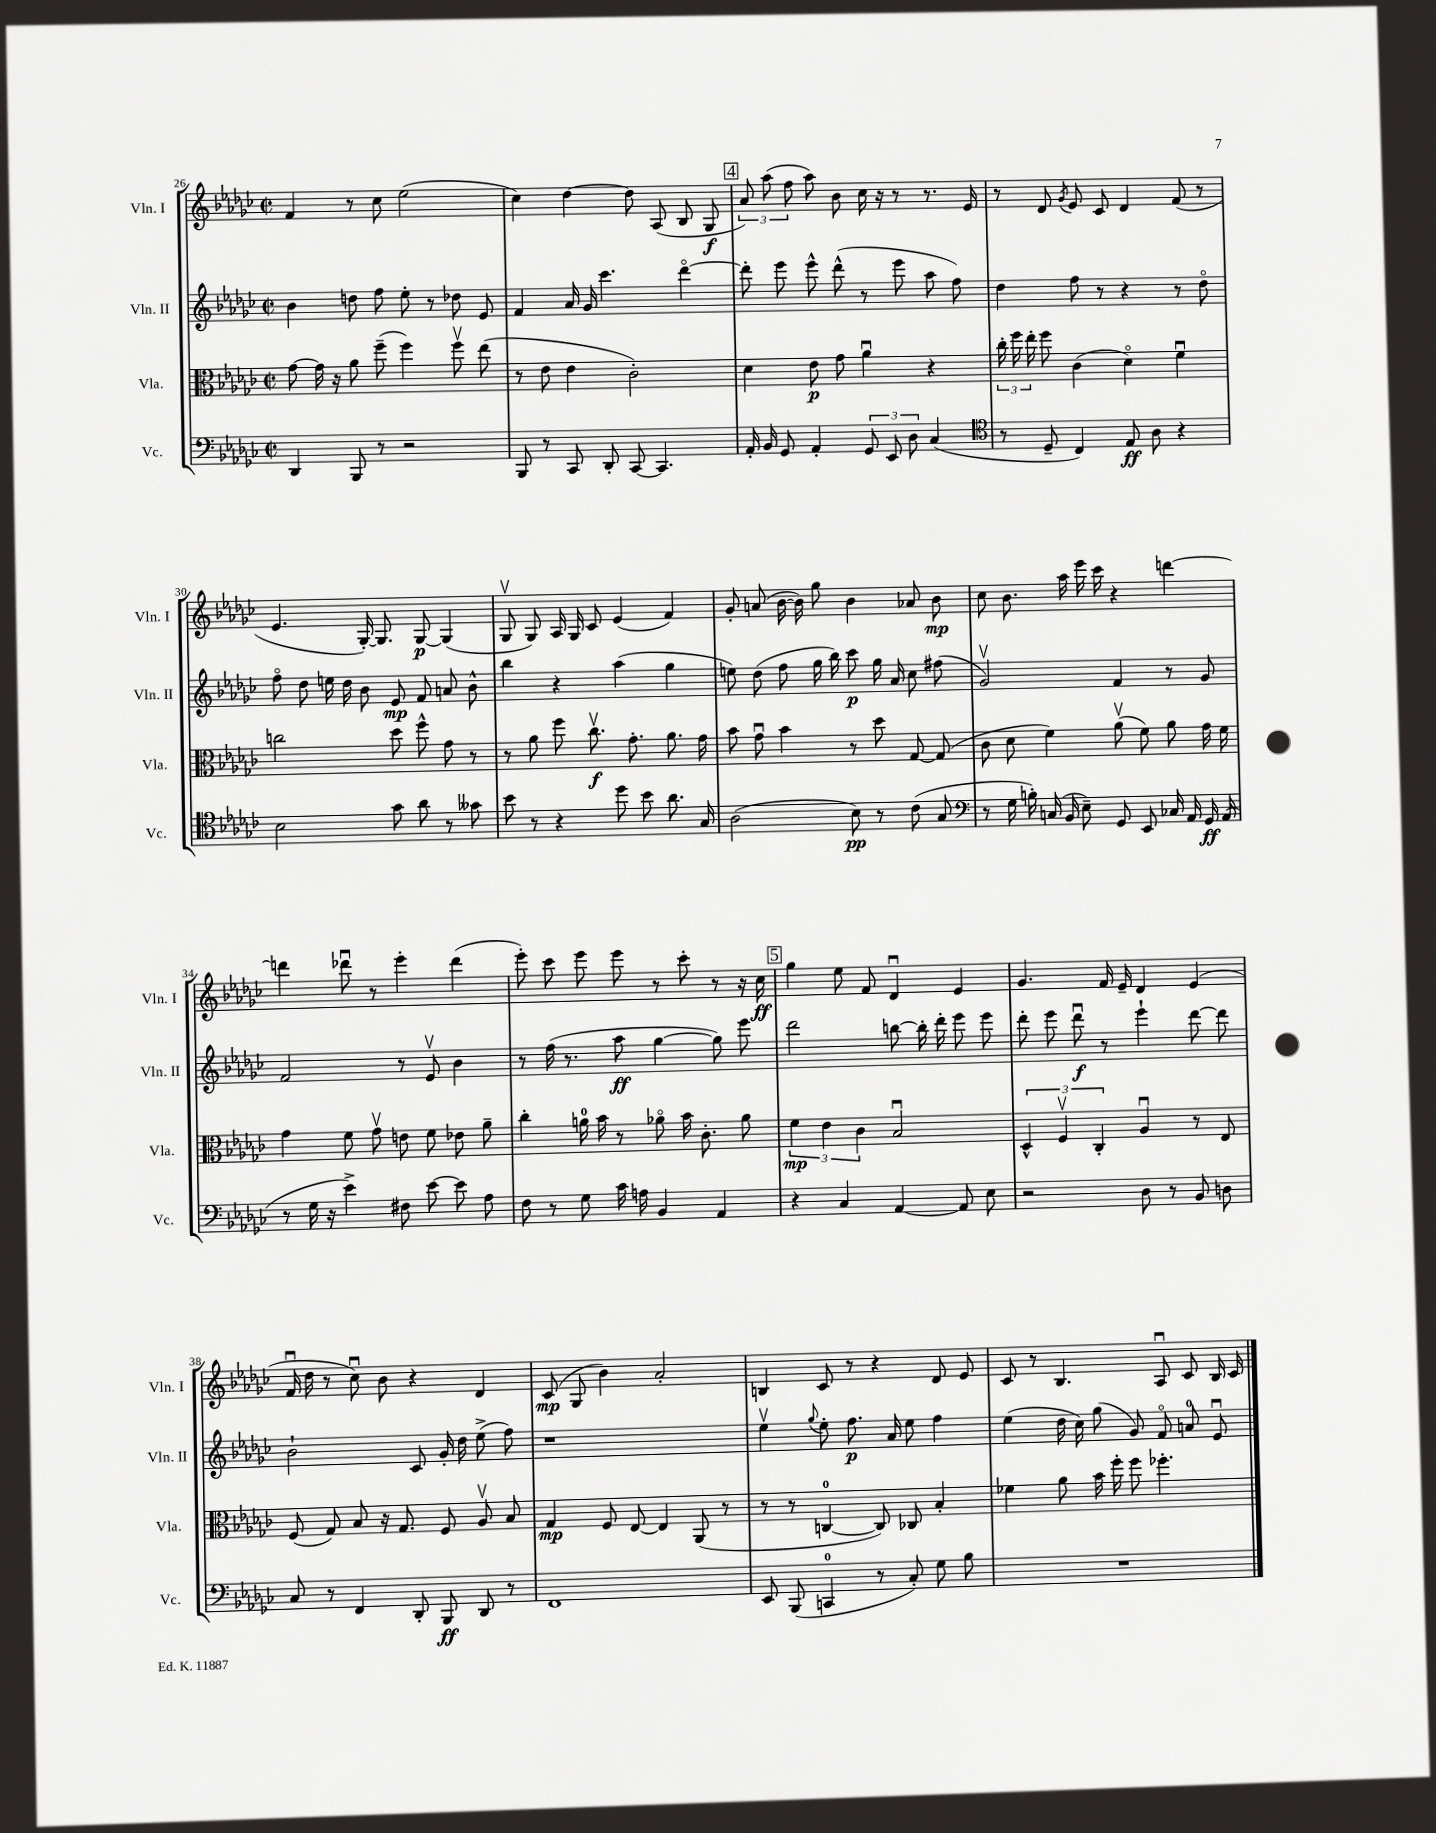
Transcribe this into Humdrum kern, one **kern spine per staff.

**kern	**dynam	**kern	**dynam	**kern	**dynam	**kern	**dynam
*part4	*part4	*part3	*part3	*part2	*part2	*part1	*part1
*staff4	*staff4	*staff3	*staff3	*staff2	*staff2	*staff1	*staff1
*I"Vc.	*	*I"Vla.	*	*I"Vln. II	*	*I"Vln. I	*
*I'Vc.	*	*I'Vla.	*	*I'Vln. II	*	*I'Vln. I	*
*clefF4	*	*clefC3	*	*clefG2	*	*clefG2	*
*k[b-e-a-d-g-c-]	*	*k[b-e-a-d-g-c-]	*	*k[b-e-a-d-g-c-]	*	*k[b-e-a-d-g-c-]	*
*M2/2	*	*M2/2	*	*M2/2	*	*M2/2	*
*met(c|)	*	*met(c|)	*	*met(c|)	*	*met(c|)	*
=26	=26	=26	=26	=26	=26	=26	=26
4DD-/	.	[8g-\	.	4b-\	.	4f/	.
.	.	16g-\]	.	.	.	.	.
.	.	16r	.	.	.	.	.
8BBB-/	.	8a-\	.	8ddn\	.	8r	.
8r	.	(8ff~\	.	8ff\	.	8cc-\	.
2r	.	4ff\)	.	8ee-'\	.	(2ee-\	.
.	.	.	.	8r	.	.	.
.	.	8ffv\	.	8dd-X\	.	.	.
.	.	(8ee-\	.	8e-/	.	.	.
=27	=27	=27	=27	=27	=27	=27	=27
8BBB-/	.	8r	.	4f/	.	4cc-\)	.
8r	.	8e-\	.	.	.	.	.
8CC-/	.	4e-\	.	16a-/	.	[4dd-\	.
.	.	.	.	16g-/	.	.	.
8DD-'/	.	.	.	4.ccc-\	.	.	.
[8CC-/	.	2c-'\)	.	.	.	8dd-\]	.
4.CC-/]	.	.	.	.	.	(8A-/	.
.	.	.	.	[4ddd-\	.	8B-/	.
.	.	.	.	.	.	8G-/	f
!!LO:REH:place=s1:t=4
=28	=28	=28	=28	=28	=28	=28	=28
16AA-'/	.	4d-\	.	8ddd-'\]	.	12a-/)	.
16BB-/	.	.	.	.	.	.	.
.	.	.	.	.	.	(12aa-\	.
8GG-/	.	.	.	8eee-\	.	.	.
.	.	.	.	.	.	12ff\	.
4AA-'/	.	8e-\	p	8eee-^^\	.	8aa-\)	.
.	.	8g-\	.	(8ddd-^^\	.	8b-\	.
12GG-/	.	4a-u\	.	8r	.	16cc-\	.
.	.	.	.	.	.	16r	.
12EE-/	.	.	.	.	.	.	.
.	.	.	.	8eee-\	.	8r	.
12D-\	.	.	.	.	.	.	.
(4C-/	.	4r	.	8aa-\	.	8.r	.
.	.	.	.	8ff\)	.	.	.
.	.	.	.	.	.	16e-/	.
=29	=29	=29	=29	=29	=29	=29	=29
*clefC4	*	*	*	*	*	*	*
8r	.	24cc-'\	.	4dd-\	.	8r	.
.	.	24ff\	.	.	.	.	.
.	.	24ee-'\	.	.	.	.	.
8D-~/	.	8ff\	.	.	.	8d-/	.
.	.	.	.	.	.	8qg-/	.
4C-/)	.	(4c-\	.	8ff\	.	8e-/	.
.	.	.	.	8r	.	8c-/	.
8E-/	ff	4d-\)	.	4r	.	4d-/	.
8A-\	.	.	.	.	.	.	.
4r	.	4fu\	.	8r	.	(8f/	.
.	.	.	.	8dd-\	.	8r	.
!!LO:LB:g=z
=30	=30	=30	=30	=30	=30	=30	=30
2B-\	.	2ccn\	.	8ff\	.	4.e-/	.
.	.	.	.	8dd-\	.	.	.
.	.	.	.	16een\	.	.	.
.	.	.	.	16dd-\	.	.	.
.	.	.	.	8b-\	.	[16G-'/)	.
.	.	.	.	.	.	8.G-/]	.
8g-\	.	8dd-\	.	8e-/	mp	.	.
8a-\	.	8ff^^\	.	8f/	.	[8G-/	p
8r	.	8g-\	.	8an/	.	(4G-/]	.
8g--X\	.	8r	.	8b-^^\	.	.	.
=31	=31	=31	=31	=31	=31	=31	=31
8b-\	.	8r	.	4bb-\	.	8G-v/	.
8r	.	8a-\	.	.	.	8G-/)	.
4r	.	8ff\	.	4r	.	16A-/	.
.	.	.	.	.	.	16G-/	.
.	.	8.cc-v\	f	.	.	8c-/	.
8dd-\	.	.	.	(4aa-\	.	(4e-/	.
.	.	8.g-'\	.	.	.	.	.
8b-\	.	.	.	.	.	.	.
8.a-\	.	8.a-\	.	4gg-\	.	4f/)	.
16G-/	.	16g-\	.	.	.	.	.
=32	=32	=32	=32	=32	=32	=32	=32
(2A-\	.	8b-\	.	8een\)	.	8g-'/	.
.	.	8g-u\	.	(8dd-\	.	(8an/	.
.	.	4b-\	.	8ff\	.	[16b-\	.
.	.	.	.	.	.	16b-\])	.
.	.	.	.	16gg-\	.	8gg-\	.
.	.	.	.	16bb-\)	.	.	.
8B-\)	pp	8r	.	8ccc-\	p	4b-\	.
8r	.	8dd-\	.	16gg-\	.	.	.
.	.	.	.	16a-/	.	.	.
(8c-\	.	[8G-/	.	8cc-\	.	8a-X/	.
8G-/	.	(8G-/]	.	(8ff#X\	.	8b-\	mp
=33	=33	=33	=33	=33	=33	=33	=33
*clefF4	*	*	*	*	*	*	*
8r	.	8c-\	.	2g-v/)	.	8cc-\	.
16G-\	.	8d-\	.	.	.	8.b-\	.
16Bn'\)	.	.	.	.	.	.	.
(16Cn/	.	4f\)	.	.	.	.	.
16BB-/	.	.	.	.	.	16aa-\	.
8E-~\)	.	.	.	.	.	16eee-\	.
.	.	.	.	.	.	16ccc-\	.
8GG-/	.	(8a-v\	.	4f/	.	4r	.
8EE-/	.	8f\)	.	.	.	.	.
16C-X/	.	8a-\	.	8r	.	[4dddn\	.
16AA-/	.	.	.	.	.	.	.
16GG-/	ff	16g-\	.	8g-/	.	.	.
(16AA-/	.	16f\	.	.	.	.	.
!!LO:LB:g=z
=34	=34	=34	=34	=34	=34	=34	=34
8r	.	4g-\	.	2f/	.	4dddn\]	.
16G-\	.	.	.	.	.	.	.
16r	.	.	.	.	.	.	.
4e-^\)	.	8f\	.	.	.	8ddd-Xu\	.
.	.	8g-v\	.	.	.	8r	.
8F#X\	.	8en\	.	8r	.	4eee-'\	.
[8e-\	.	8f\	.	8e-v/	.	.	.
8e-\]	.	8e-X\	.	4b-\	.	(4ddd-\	.
8A-\	.	8a-~\	.	.	.	.	.
=35	=35	=35	=35	=35	=35	=35	=35
8F\	.	4cc-'\	.	8r	.	8eee-'\)	.
8r	.	.	.	(16ff\	.	8ccc-\	.
.	.	.	.	8.r	.	.	.
8G-\	.	16an\	.	.	.	8eee-\	.
.	.	16b-\	.	.	.	.	.
16c-\	.	8r	.	8aa-\	ff	8eee-\	.
16An\	.	.	.	.	.	.	.
4BB-/	.	8a-X\	.	[4gg-\	.	8r	.
.	.	16b-\	.	.	.	8ccc-'\	.
.	.	8.c-'\	.	.	.	.	.
4AA-/	.	.	.	8gg-\])	.	8r	.
.	.	8a-\	.	8eee-\	.	16r	.
.	.	.	.	.	.	16cc-\	ff
!!LO:REH:place=s1:t=5
=36	=36	=36	=36	=36	=36	=36	=36
4r	.	6f\	mp	2ddd-\	.	4gg-\	.
.	.	6e-\	.	.	.	.	.
4C-/	.	.	.	.	.	8ee-\	.
.	.	6c-\	.	.	.	.	.
.	.	.	.	.	.	8f/	.
[4AA-/	.	2B-u/	.	[8bbn\	.	4d-u/	.
.	.	.	.	16bb'\]	.	.	.
.	.	.	.	16ddd-'\	.	.	.
8AA-/]	.	.	.	8eee-\	.	4e-/	.
8E-\	.	.	.	8eee-\	.	.	.
=37	=37	=37	=37	=37	=37	=37	=37
2r	.	6D-^^/	.	8ddd-'\	.	4.g-/	.
.	.	.	.	8eee-\	.	.	.
.	.	6Fv/	.	.	.	.	.
.	.	.	.	8ddd-u\	f	.	.
.	.	6C-'/	.	.	.	.	.
.	.	.	.	8r	.	16f/	.
.	.	.	.	.	.	16e-~/	.
8D-\	.	4A-u/	.	4eee-`\	.	4d-/	.
8r	.	.	.	.	.	.	.
8BB-/	.	8r	.	[8ddd-\	.	(4e-/	.
8Dn\	.	8E-/	.	8ddd-\]	.	.	.
!!LO:LB:g=z
=38	=38	=38	=38	=38	=38	=38	=38
8C-/	.	(8F/	.	2b-`\	.	16fu/	.
.	.	.	.	.	.	16dd-\	.
8r	.	8G-/)	.	.	.	8r	.
4FF/	.	8B-/	.	.	.	8cc-u\)	.
.	.	16r	.	.	.	8b-\	.
.	.	8.G-/	.	.	.	.	.
8DD-'/	.	.	.	8c-/	.	4r	.
8BBB-/	ff	8F/	.	16g-'/	.	.	.
.	.	.	.	16dd-\	.	.	.
8DD-/	.	8A-v/	.	(8ee-^\	.	4d-/	.
8r	.	8B-/	.	8ff\)	.	.	.
=39	=39	=39	=39	=39	=39	=39	=39
1FF	.	4G-/	mp	1r	.	(8c-/	mp
.	.	.	.	.	.	8G-/	.
.	.	8F/	.	.	.	4b-\)	.
.	.	[8E-/	.	.	.	.	.
.	.	4E-/]	.	.	.	2a-'/	.
.	.	(8AA-/	.	.	.	.	.
.	.	8r	.	.	.	.	.
=40	=40	=40	=40	=40	=40	=40	=40
8EE-/	.	8r	.	4ee-v\	.	4Bn/	.
(8BBB-/	.	8r	.	.	.	.	.
.	.	.	.	8qqgg-/	.	.	.
4CCn/	.	[4Cn/	.	8ee-'\	.	8c-/	.
.	.	.	.	8.ff\	p	8r	.
8r	.	8C/])	.	.	.	4r	.
.	.	.	.	16a-/	.	.	.
8C-'/)	.	8C-X/	.	8ee-\	.	.	.
8G-\	.	4B-'/	.	4ff\	.	8d-/	.
8B-\	.	.	.	.	.	8e-/	.
=41	=41	=41	=41	=41	=41	=41	=41
1r	.	4f-X\	.	(4ee-\	.	8c-/	.
.	.	.	.	.	.	8r	.
.	.	8a-\	.	16dd-\	.	4.B-/	.
.	.	.	.	16cc-\)	.	.	.
.	.	16b-\	.	(8gg-\	.	.	.
.	.	16ff'\	.	.	.	.	.
.	.	8ff\	.	8g-/)	.	.	.
.	.	4.ff-X'\	.	8f/	.	8A-u/	.
.	.	.	.	8an/	.	8c-/	.
.	.	.	.	8e-u/	.	16B-/	.
.	.	.	.	.	.	16c-/	.
==	==	==	==	==	==	==	==
*-	*-	*-	*-	*-	*-	*-	*-
